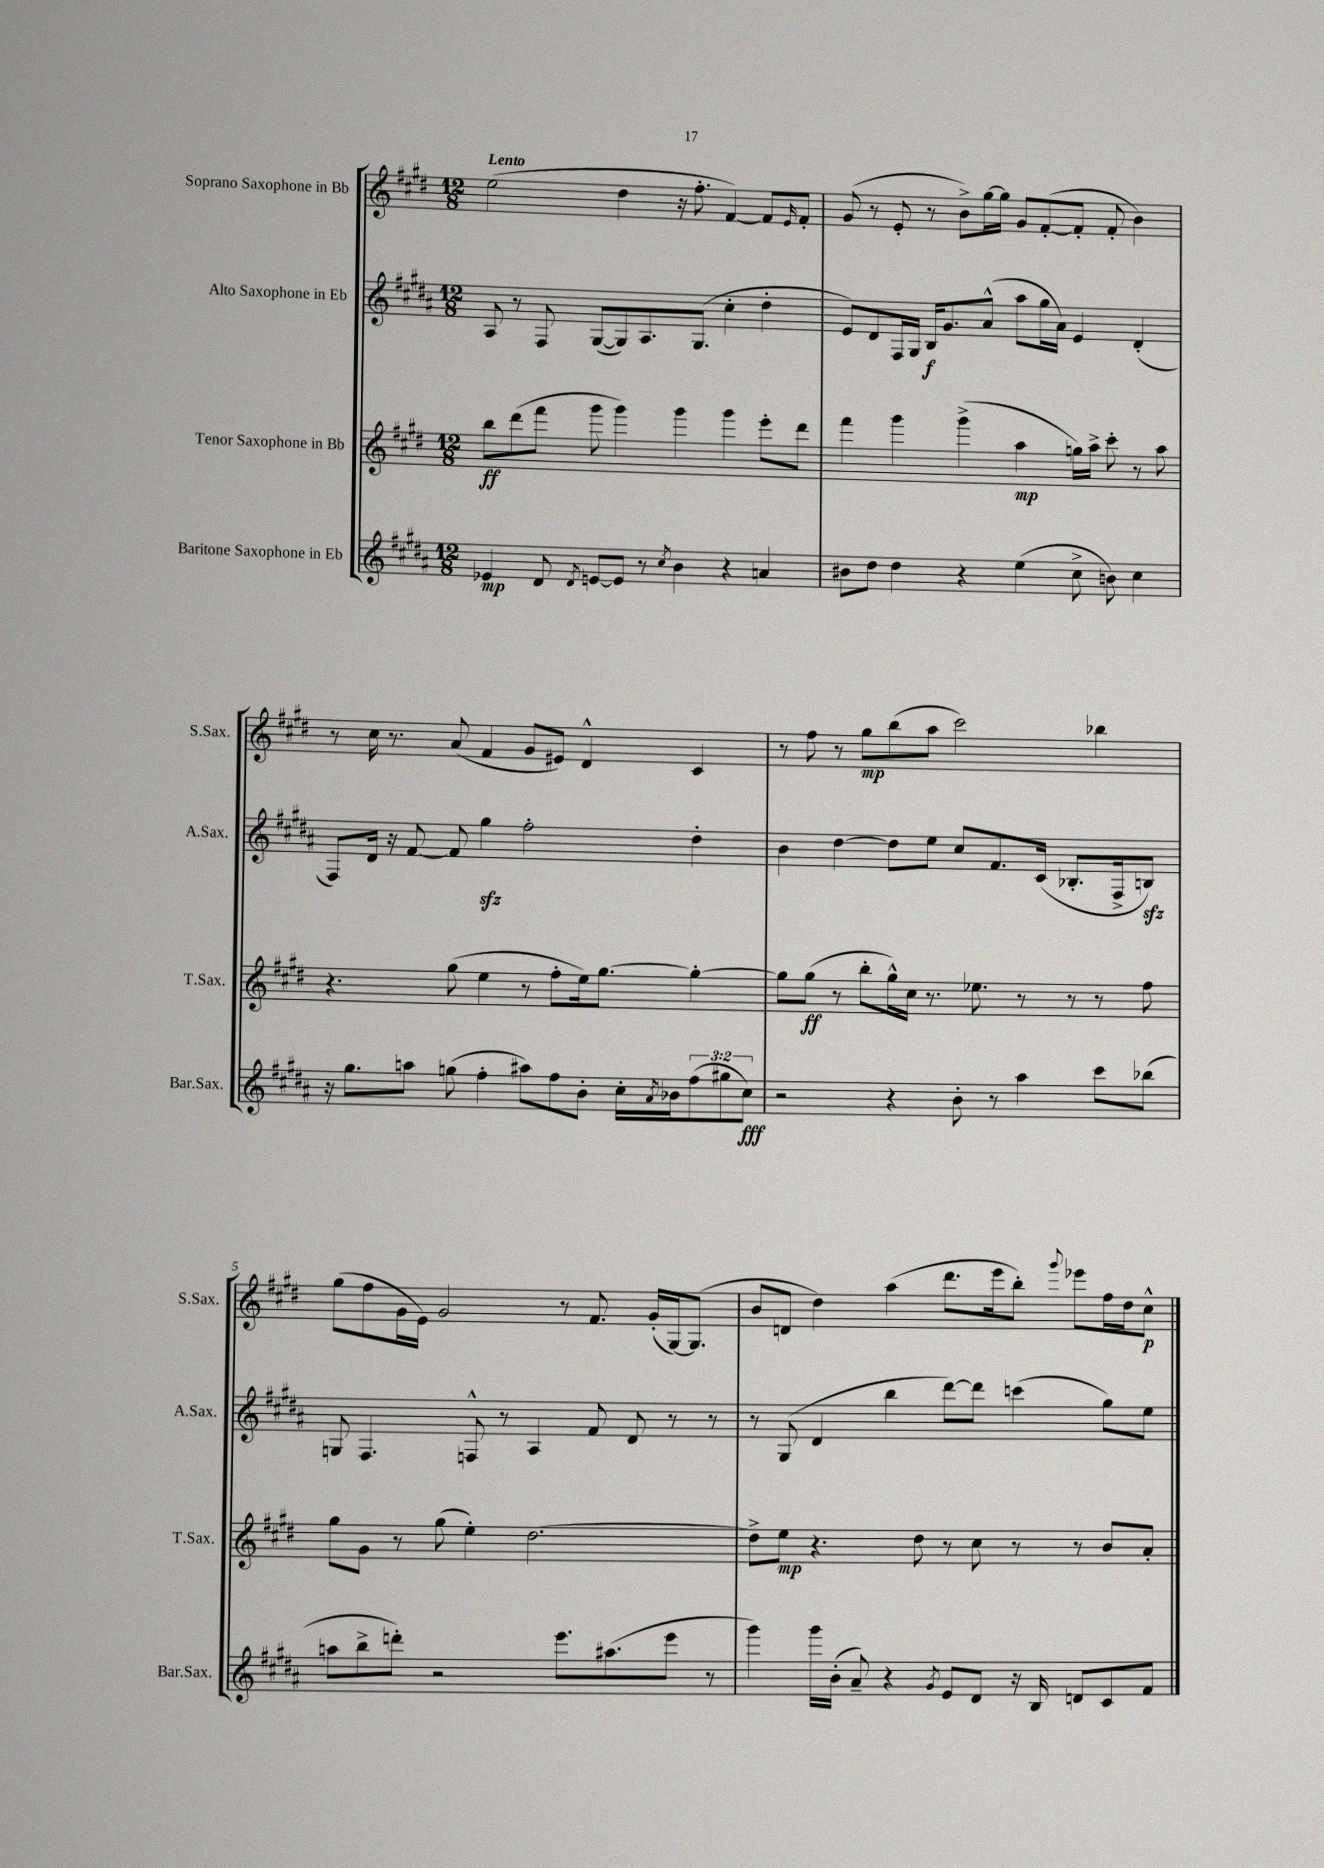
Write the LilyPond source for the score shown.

<<
\new StaffGroup <<
\new Staff = "s0" \with { instrumentName = "Soprano Saxophone in Bb" shortInstrumentName = "S.Sax." } {
    \clef treble \key e \major \numericTimeSignature \time 12/8 \tempo "Lento"
    e''2( dis''4 r16 fis''8.-. fis'4~) fis'8 \grace { e'16 } fis'8-. |
    gis'8( r8 e'8-. r8 b'8->) gis''16~ gis''16 gis'8 fis'8~-.( fis'8-. fis'8-. b'4) |
    r8 cis''16 r8. a'8( fis'4 gis'8 eis'8) dis'4-^ cis'4 |
    r8 fis''8 r8 gis''8\mp b''8( a''8 cis'''2) bes''4 |
    gis''8( fis''8 gis'16 e'16) gis'2 r8 fis'8. gis'16-.( gis16~) gis8.( |
    b'8 d'8 dis''4) a''4( dis'''8. e'''16 b''8-.) \appoggiatura { gis'''8 } ees'''8 fis''16 dis''16 cis''8-^\p \bar "|." |
}
\new Staff = "s1" \with { instrumentName = "Alto Saxophone in Eb" shortInstrumentName = "A.Sax." } {
    \clef treble \key b \major \numericTimeSignature \time 12/8
    ais8 r8 fis8 gis8~( gis8) ais8. gis8.( cis''4-. dis''4-. |
    e'8) dis'8 fis16 gis16 b16\f gis'8. ais'8-^( ais''8 gis''16 ais'16) e'4 dis'4-.( |
    fis8) dis'16 r16 fis'8~ fis'8 gis''4\sfz fis''2-. dis''4-. |
    b'4 dis''4~ dis''8 e''8 cis''8 fis'8. cis'16( bes8.-. fis16-> b8\sfz) |
    g8 fis4. f8-^ r8 ais4 fis'8 dis'8 r8 r8 |
    r8 gis8( dis'4 b''4 dis'''8~) dis'''8 c'''4( gis''8) e''8 \bar "|." |
}
\new Staff = "s2" \with { instrumentName = "Tenor Saxophone in Bb" shortInstrumentName = "T.Sax." } {
    \clef treble \key e \major \numericTimeSignature \time 12/8
    b''8\ff dis'''8( fis'''8 gis'''8 gis'''4) gis'''4 gis'''4 e'''8-. dis'''8 |
    fis'''4 gis'''4 gis'''4->( a''4\mp g''16) a''16-> cis'''8-. r8 a''8 |
    r4. gis''8( e''4 r8 fis''8-. e''16) gis''8.~ gis''4~-. |
    gis''8 gis''8\ff( r8 b''8-. gis''16-^) cis''16 r8. ees''8. r8 r8 r8 fis''8 |
    gis''8 gis'8 r8 gis''8( e''4-.) dis''2.~ |
    dis''8-> e''8\mp r4. dis''8 r8 cis''8 r8 r8 b'8 a'8-. \bar "|." |
}
\new Staff = "s3" \with { instrumentName = "Baritone Saxophone in Eb" shortInstrumentName = "Bar.Sax." } {
    \clef treble \key b \major \numericTimeSignature \time 12/8 \override Staff.TupletNumber.text = #tuplet-number::calc-fraction-text
    ees'4\mp dis'8 \acciaccatura { dis'8 } e'8~ e'8 r8 \acciaccatura { cis''8 } b'4 r4 a'4 |
    bis'8 dis''8 dis''4 r4 e''4( cis''8-> b'8) cis''4 |
    r16 gis''8. a''8 g''8( fis''4-. ais''8) fis''8 b'8-. cis''16-. \acciaccatura { ais'8 } bes'16 \tuplet 3/2 { fis''8( gis''8 cis''8\fff) } |
    r2 r4 b'8-. r8 ais''4 cis'''8 bes''8( |
    a''8 b''8-> d'''8-.) r2 e'''8. ais''8.( e'''8 r8 |
    gis'''4) gis'''16 b'16-.( ais'8--) r4 \acciaccatura { gis'8 } e'8 dis'8 r16 b16 d'8 cis'8 fis'8 \bar "|." |
}
>>
>>
\layout { \context { \Score \override BarNumber.break-visibility = ##(#f #t #t) barNumberVisibility = #(every-nth-bar-number-visible 5) } }
